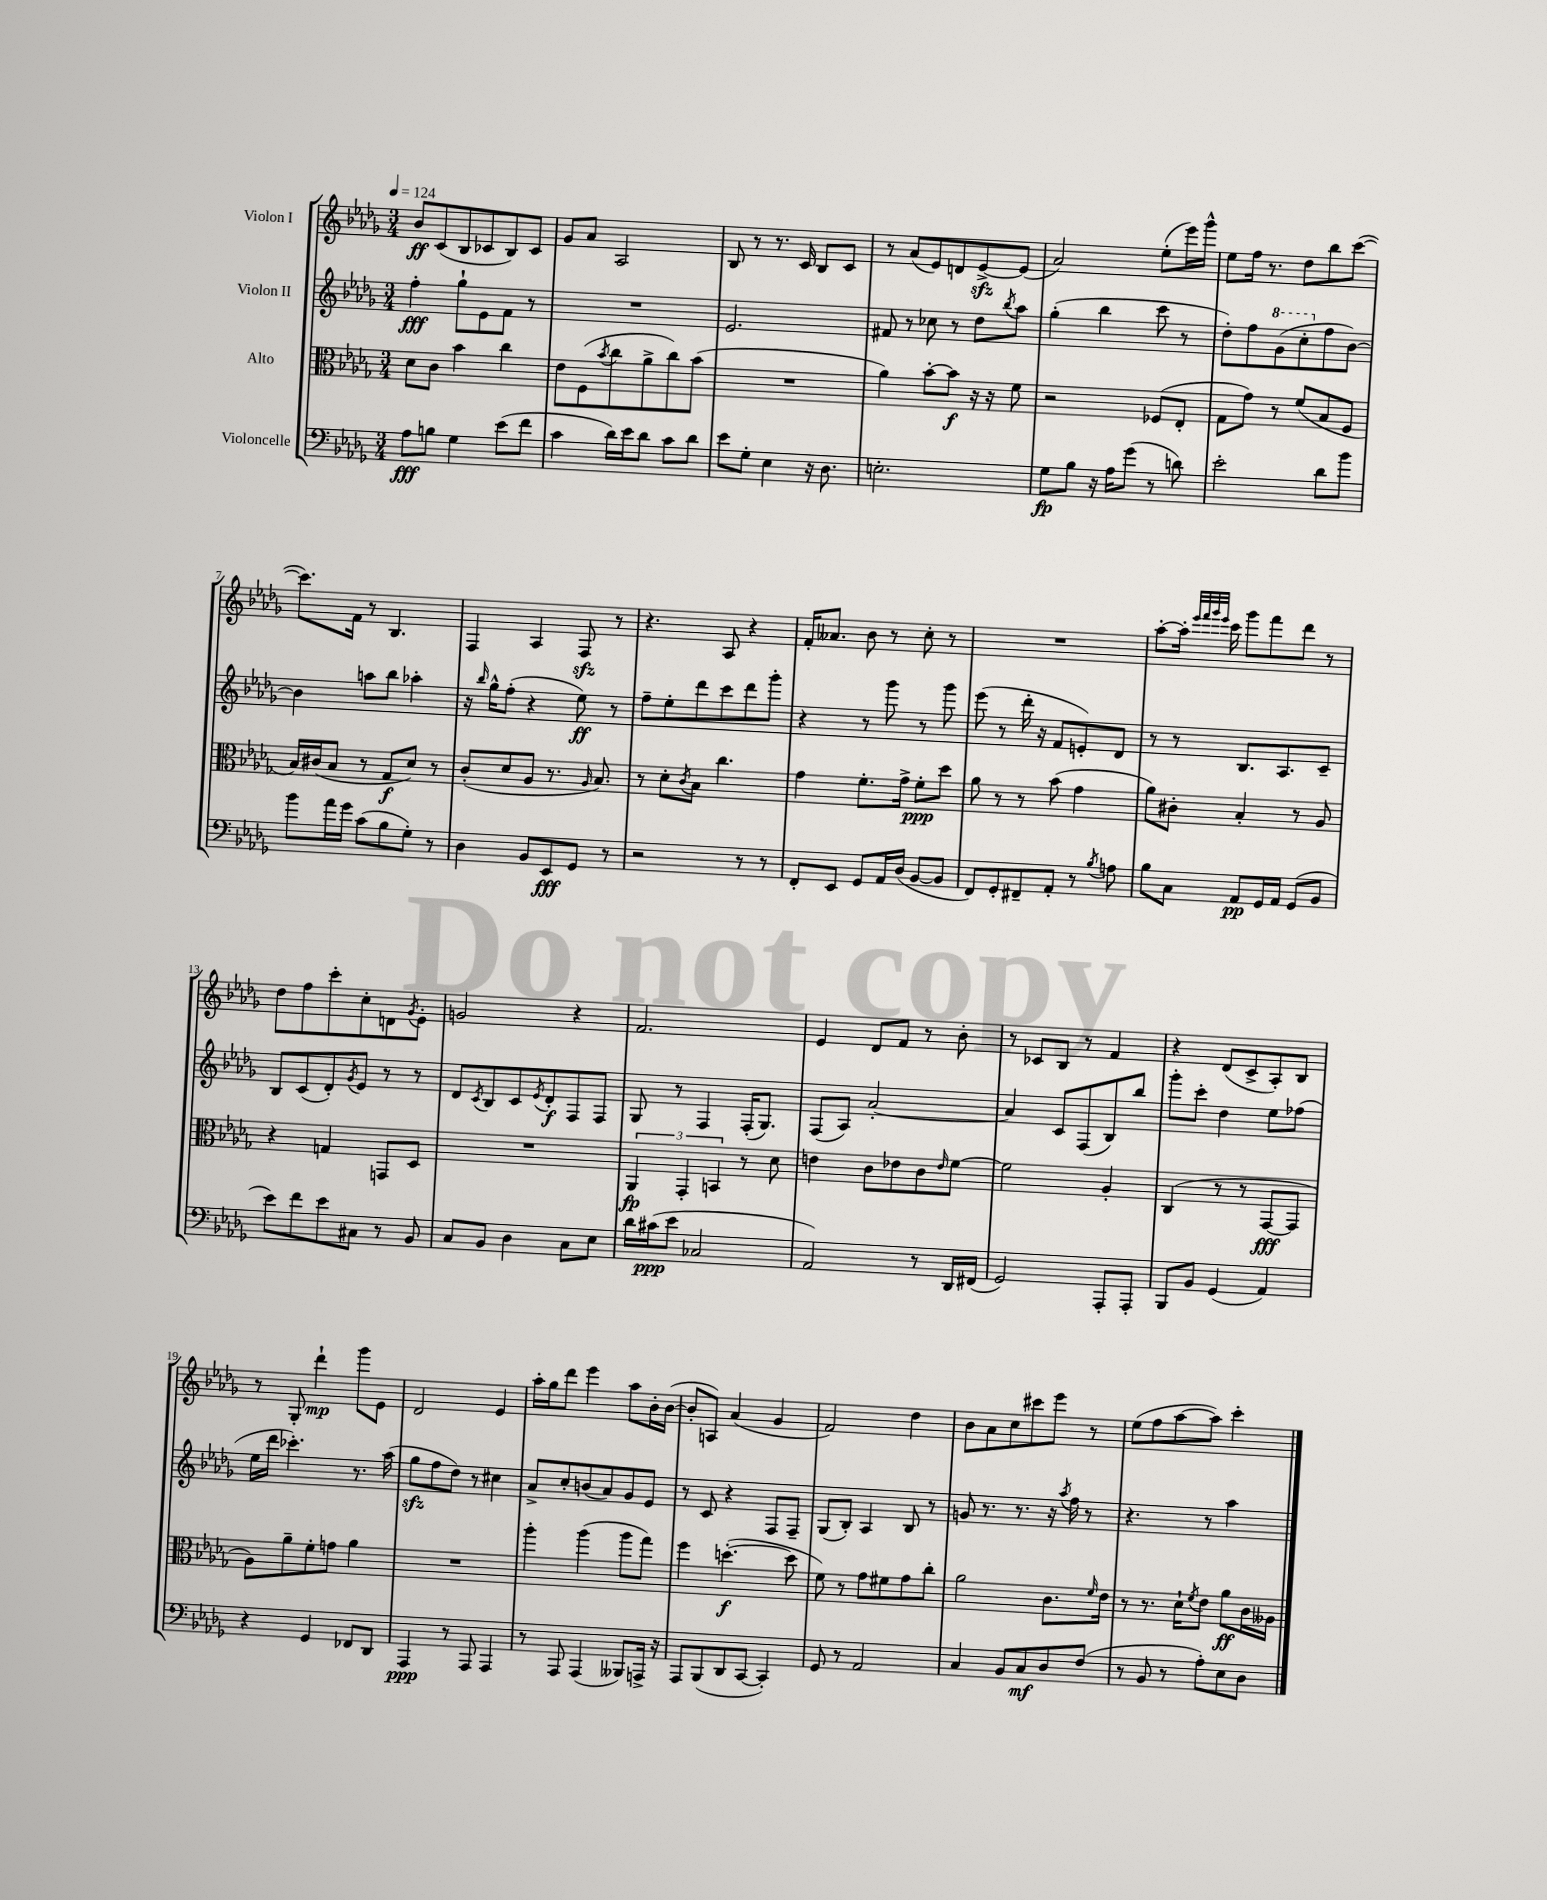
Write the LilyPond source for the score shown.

<<
\new StaffGroup <<
\new Staff = "s0" \with { instrumentName = "Violon I" } {
    \clef treble \key des \major \numericTimeSignature \time 3/4 \tempo 4 = 124
    bes'8\ff c'8( bes8 ces'8 bes8) ces'8 |
    ges'8 aes'8 aes2 |
    bes8 r8 r8. c'16 bes8 c'8 |
    r8 aes'8( ees'8) d'8 ees'8~->\sfz ees'8( |
    aes'2) ees''8-.( ees'''16) ges'''16-^ |
    ees''8 f''16 r8. des''8 bes''8 c'''8~( |
    c'''8.) f'16 r8 bes4. |
    f4 aes4 f8\sfz r8 |
    r4. aes8 r4 |
    f'16-. aeses'8. bes'8 r8 c''8-. r8 |
    R2. |
    aes''8~-. aes''16-. \grace { ees'''32 f'''32 ges'''32 ees'''32 } c'''16 ges'''8 f'''8 des'''8 r8 |
    des''8 f''8 c'''8-. c''8-. d'8 \acciaccatura { ges'8 } ees'8-. |
    g'2 r4 |
    f'2. |
    ees'4 des'8 f'8 r8 bes'8-. |
    r8 ces'8 bes8 r8 f'4 |
    r4 des'8( c'8-> aes8-.) bes8 |
    r8 ges8-. des'''4-!\mp ges'''8 ees'8 |
    des'2 ees'4 |
    aes''16-. ges''16 des'''8 ees'''4 aes''8 bes'16-. bes'16~( |
    bes'8-. a8) aes'4( ges'4 |
    f'2) des''4 |
    bes'8 aes'8 c''8 cis'''8 ees'''8 r8 |
    ees''8( f''8 aes''8~ aes''8) c'''4-. \bar "|." |
}
\new Staff = "s1" \with { instrumentName = "Violon II" } {
    \clef treble \key des \major \numericTimeSignature \time 3/4
    f''4-.\fff ges''8-! ees'8 f'8 r8 |
    R2. |
    ees'2. |
    fis'8 r8 ces''8 r8 des''8 \acciaccatura { bes''8 } aes''8 |
    ges''4-.( bes''4 c'''8 r8 |
    des''8-.) f''8 \ottava #1 ges''8( c'''8-. \ottava #0 f''8 bes'8~) |
    bes'4 a''8 bes''8 aes''4-. |
    r16 \grace { bes''16 } ges''16-^ f''8-.( r4 ees''8\ff) r8 |
    f''8-- ees''8-. des'''8 c'''8 des'''8 ges'''8-. |
    r4 r8 ges'''8 r8 ges'''8 |
    ees'''8( r8 des'''16-. r16 f'8 e'8-.) des'8 |
    r8 r8 bes8. aes8. c'8-- |
    bes8 c'8( des'8-.) \acciaccatura { ges'8 } ees'8 r8 r8 |
    des'8 \acciaccatura { c'8 } bes8 c'8 \acciaccatura { ees'8 } des'8-.\f f8 f8 |
    ges8 r8 f4 f16-.( ges8.) |
    f8( aes8) aes'2~-. |
    aes'4 c'8 f8( bes8) bes''8 |
    ges'''8-. c'''8-. des''4 ees''8 fes''8( |
    ees''16 des'''16 ces'''4.-.) r8. aes''16( |
    ges''8\sfz f''8 des''8) r8 cis''4 |
    aes'8-> c''8-. b'8( aes'8) ges'8 ees'8 |
    r8 c'8 r4 f8 f8-- |
    ges8( bes8-.) aes4 bes8 r8 |
    g'8 r8. r8. r16 \acciaccatura { aes''8 } f''16 r8 |
    r4. r8 aes''4 \bar "|." |
}
\new Staff = "s2" \with { instrumentName = "Alto" } {
    \clef alto \key des \major \numericTimeSignature \time 3/4
    des'8 c'8 bes'4 c''4 |
    ees'8 f8( \acciaccatura { bes'8 } c''8 aes'8-> c''8) bes'8( |
    R2. |
    aes'4) bes'8~-. bes'8\f r16 r16 f'8 |
    r2 fes8( ees8-. |
    ges8 ges'8) r8 f'8( bes8 f8 |
    bes16) cis'16( bes8 r8 ges8\f des'8) r8 |
    c'8-.( des'8 aes8 r8. \grace { aes16 } bes8.) |
    r8 des'8-. \acciaccatura { c'8 } bes8 c''4. |
    ges'4 f'8.-. ges'16-> f'8-.\ppp des''8 |
    aes'8 r8 r8 bes'8( ges'4 |
    aes'8) cis'8-. bes4-. r8 aes8 |
    r4 g4 g,8 des8 |
    R2. |
    \tuplet 3/2 { aes,4\fp ges,4-. b,4 } r8 des'8 |
    e'4 c'8 ees'8 c'8 \grace { ees'16 } f'8~ |
    f'2 aes4-. |
    c4( r8 r8 ges,8~\fff ges,8 |
    aes8) aes'8-- f'8-. g'8 aes'4 |
    R2. |
    aes''4-. aes''4( aes''8 ges''8) |
    f''4 d''4.~-.\f( d''8 |
    f'8) r8 ges'8 fis'8 ges'8 c''8-. |
    aes'2 c'8. \grace { f'16 } ees'16 |
    r8 r8. des'16-! \acciaccatura { f'8 } ees'8 aes'8\ff c'16 aeses16 \bar "|." |
}
\new Staff = "s3" \with { instrumentName = "Violoncelle" } {
    \clef bass \key des \major \numericTimeSignature \time 3/4
    aes8\fff b8 ges4 ees'8( f'8 |
    c'4 des'16) ees'16 des'8 c'8 des'8 |
    ees'8 ges8-. ees4 r16 des8. |
    e2.-. |
    ges8\fp bes8 r16 aes16 ges'8( r8 d'8) |
    ees'2-. des'8 bes'8 |
    bes'8 aes'16 ges'16 c'8( bes8 ges8-.) r8 |
    des4 bes,8 ees,8\fff ges,8 r8 |
    r2 r8 r8 |
    f,8-. ees,8 ges,8 aes,16 des16( bes,8~ bes,8 |
    f,8) ges,8-. fis,8-- aes,8-. r8 \acciaccatura { bes8 } a8 |
    bes8 c8 aes,8\pp ges,16 aes,16 ges,8( bes,8 |
    ees'8) f'8 ees'8 cis8 r8 bes,8 |
    c8 bes,8 des4 c8 ees8 |
    des'16 cis'16\ppp( ees'8 ces2 |
    aes,2) r8 des,16 fis,16( |
    ges,2) aes,,8-. aes,,8-. |
    bes,,8 bes,8 ges,4( aes,4) |
    r4 ges,4 fes,8 des,8 |
    aes,,4\ppp r8 aes,,8 aes,,4 |
    r8 aes,,8 aes,,4( beses,,8) a,,16-> r16 |
    aes,,8 bes,,8( des,8 c,8~ c,4-.) |
    ges,8 r8 aes,2 |
    c4 bes,8 c8\mf des8 f8( |
    r8 bes,8 r8 aes8-.) ees8 des8 \bar "|." |
}
>>
>>
